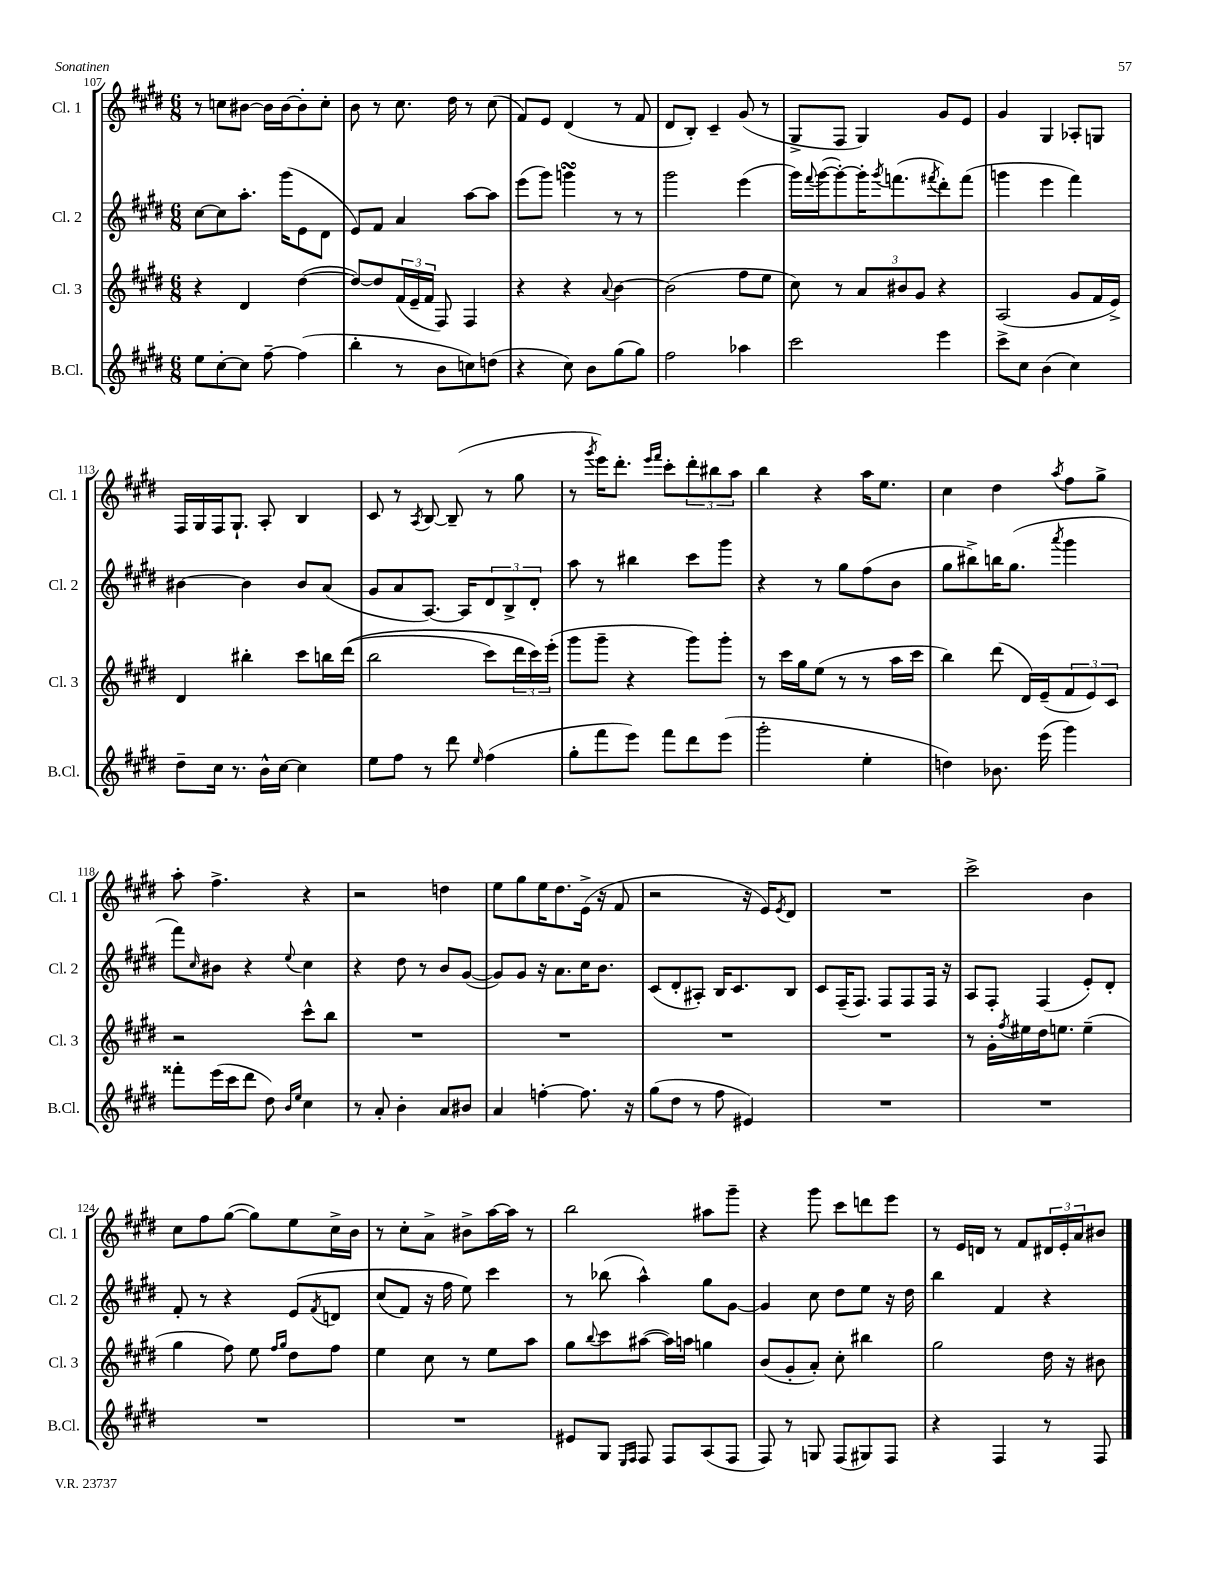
<<
\new StaffGroup <<
\new Staff = "s0" \with { instrumentName = "Cl. 1" shortInstrumentName = "Cl. 1" } {
    \clef treble \key e \major \numericTimeSignature \time 6/8
    r8 c''8 bis'8~ bis'16 bis'16~ bis'8-. c''8-. |
    b'8 r8 cis''8. dis''16 r8 cis''8( |
    fis'8) e'8 dis'4( r8 fis'8 |
    dis'8 b8-.) cis'4-- gis'8( r8 |
    gis8-> fis8 gis4) gis'8 e'8 |
    gis'4 gis4 aes8-. g8 |
    fis16 gis16 fis16 gis8.-! a8-. b4 |
    cis'8 r8 \acciaccatura { a8 } b8~ b8--( r8 gis''8 |
    r8 \acciaccatura { gis'''8 } e'''16) dis'''8.-. \grace { e'''16 fis'''16 } cis'''8-. \tuplet 3/2 { dis'''8-. bis''8 a''8 } |
    b''4 r4 a''16 e''8. |
    cis''4 dis''4 \acciaccatura { a''8 } fis''8 gis''8-> |
    a''8-. fis''4.-> r4 |
    r2 d''4 |
    e''8 gis''8 e''16 dis''8. e'16->( r16 fis'8 |
    r2 r16 e'16) \acciaccatura { e'8 } dis'8 |
    R2. |
    cis'''2-> b'4 |
    cis''8 fis''8 gis''8~( gis''8) e''8 cis''16-> b'16 |
    r8 cis''8-. a'8-> bis'8-> a''16~ a''16 r8 |
    b''2 ais''8 gis'''8-- |
    r4 gis'''8 cis'''8 d'''8 e'''8 |
    r8 e'16 d'16 r8 fis'8 \tuplet 3/2 { dis'16 e'16-. a'16 } bis'8 \bar "|." |
}
\new Staff = "s1" \with { instrumentName = "Cl. 2" shortInstrumentName = "Cl. 2" } {
    \clef treble \key e \major \numericTimeSignature \time 6/8
    cis''8~ cis''8 a''8.-. gis'''16( e'8 dis'8 |
    e'8) fis'8 a'4 a''8~ a''8 |
    e'''8( gis'''8) g'''4\turn r8 r8 |
    gis'''2 e'''4( |
    gis'''16) \appoggiatura { fis'''8 } gis'''16~( gis'''8~-.) gis'''16-. \acciaccatura { gis'''8 } f'''8.( \acciaccatura { fis'''8 } dis'''8-.) fis'''8( |
    g'''4 e'''4 fis'''4) |
    bis'4~ bis'4 bis'8 a'8( |
    gis'8 a'8 a8.~) a16 \tuplet 3/2 { dis'8 b8-> dis'8-. } |
    a''8 r8 bis''4 cis'''8 gis'''8 |
    r4 r8 gis''8 fis''8( b'8 |
    gis''8 bis''8->) b''16 gis''8.( \acciaccatura { a'''8 } gis'''4 |
    fis'''8) \grace { cis''16 } bis'8 r4 \appoggiatura { e''8 } cis''4 |
    r4 dis''8 r8 b'8 gis'8~( |
    gis'8) gis'8 r16 a'8. cis''16 b'8. |
    cis'8( dis'8-. ais8-.) b16 cis'8. b8 |
    cis'8 fis16--( fis8.) fis8 fis8 fis16 r16 |
    a8 fis8-. fis4( e'8-.) dis'8-. |
    fis'8-. r8 r4 e'8\( \acciaccatura { fis'8 } d'8 |
    cis''8( fis'8) r16 fis''16 e''8\) cis'''4 |
    r8 bes''8( a''4-^) gis''8 gis'8~ |
    gis'4 cis''8 dis''8 e''8 r16 dis''16 |
    b''4 fis'4 r4 \bar "|." |
}
\new Staff = "s2" \with { instrumentName = "Cl. 3" shortInstrumentName = "Cl. 3" } {
    \clef treble \key e \major \numericTimeSignature \time 6/8
    r4 dis'4 dis''4~( |
    dis''8~) dis''8 \tuplet 3/2 { fis'16( e'16-- fis'16 } fis8) fis4 |
    r4 r4 \appoggiatura { a'8 } b'4~ |
    b'2( fis''8 e''8 |
    cis''8) r8 \tuplet 3/2 { a'8 bis'8 gis'8 } r4 |
    a2( gis'8 fis'16 e'16->) |
    dis'4 bis''4-. cis'''8 b''16 dis'''16(\( |
    b''2 cis'''8) \tuplet 3/2 { dis'''16 cis'''16\) e'''16-.( } |
    gis'''8 gis'''8-- r4 gis'''8) gis'''8-. |
    r8 cis'''16 gis''16 e''8( r8 r8 a''16 cis'''16 |
    b''4) dis'''8( dis'16) e'16--( \tuplet 3/2 { fis'8 e'8) cis'8 } |
    r2 cis'''8-^ b''8 |
    R2. |
    R2. |
    R2. |
    R2. |
    r8 gis'16-. \acciaccatura { fis''8 } eis''16 dis''16 e''8. e''4--( |
    gis''4 fis''8) e''8 \grace { fis''16 gis''16 } dis''8 fis''8 |
    e''4 cis''8 r8 e''8 a''8 |
    gis''8 \appoggiatura { b''8 } cis'''8 ais''8~( ais''16) a''16 g''4 |
    b'8( gis'8-. a'8-.) cis''8-. bis''4 |
    gis''2 dis''16 r16 bis'8 \bar "|." |
}
\new Staff = "s3" \with { instrumentName = "B.Cl." shortInstrumentName = "B.Cl." } {
    \clef treble \key e \major \numericTimeSignature \time 6/8
    e''8 cis''8~-. cis''8 fis''8~-- fis''4( |
    b''4-. r8 b'8 c''8) d''8( |
    r4 cis''8) b'8 gis''8( gis''8) |
    fis''2 aes''4 |
    cis'''2 e'''4 |
    cis'''8-> cis''8 b'4( cis''4) |
    dis''8-- cis''16 r8. b'16-^ cis''16~ cis''4 |
    e''8 fis''8 r8 dis'''8 \grace { e''16 } fis''4( |
    gis''8-. fis'''8 e'''8) fis'''8 dis'''8 e'''8( |
    gis'''2-. e''4-. |
    d''4) bes'8. e'''16( gis'''4) |
    fisis'''8-. e'''16( cis'''16 dis'''8 dis''8) \grace { b'16 e''16 } cis''4 |
    r8 a'8-. b'4-. a'8 bis'8 |
    a'4 f''4~-. f''8. r16 |
    gis''8( dis''8 r8 fis''8 eis'4) |
    R2. |
    R2. |
    R2. |
    R2. |
    eis'8 gis8 \grace { e16 fis16 } fis8 fis8 a8( fis8 |
    fis8) r8 g8 fis8( gis8) fis8 |
    r4 fis4 r8 fis8 \bar "|." |
}
>>
>>
\layout { \context { \Score currentBarNumber = #107 } }
